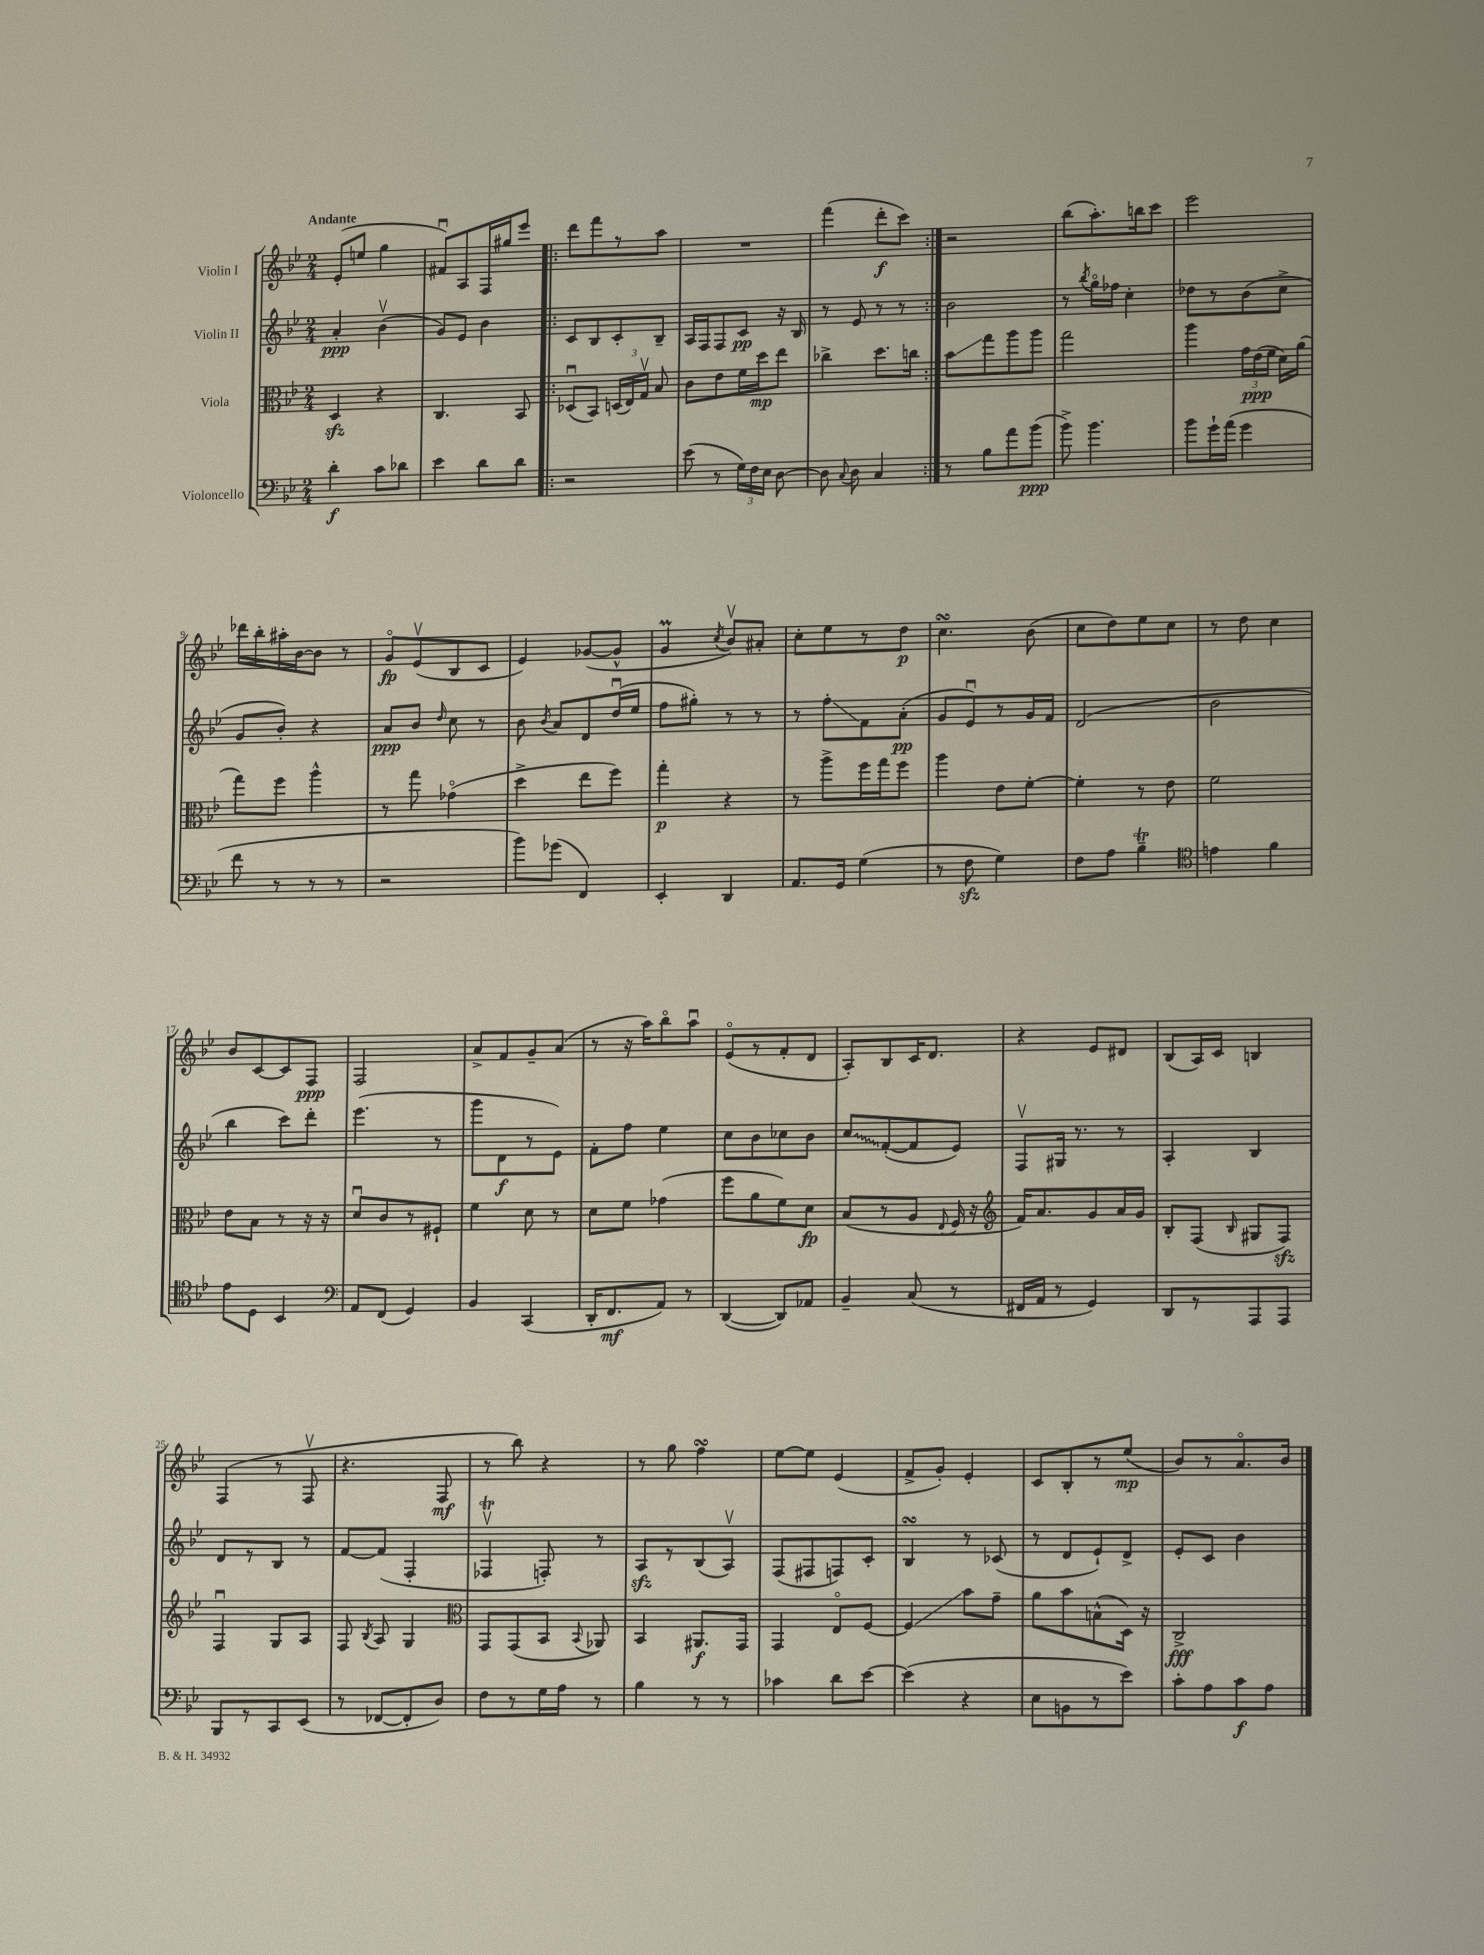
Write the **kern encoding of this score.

**kern	**kern	**kern	**kern
*staff4	*staff3	*staff2	*staff1
*clefF4	*clefC3	*clefG2	*clefG2
*k[b-e-]	*k[b-e-]	*k[b-e-]	*k[b-e-]
*M2/4	*M2/4	*M2/4	*M2/4
4d'	4D	4a'	(8e-'
.	.	.	8ee
8c	4r	(4b-v	4gg
8d-	.	.	.
=	=	=	=
4e-	4.C	8g)	8f#u)
.	.	8e-	8A
8d	.	4b-	16F
.	.	.	16gg#
8d	8BB-	.	8eee-
=!|:	=!|:	=!|:	=!|:
2r	(8D-u	8c	8ddd
.	8BB-)	8B-	8fff
.	(24D	8c'	8r
.	24E-)	.	.
.	24Gv	.	.
.	8B-	8B-~	8aa
=	=	=	=
(8e-	8c	16A	2r
.	.	16F	.
8r	8e-	8F	.
24G)	16f	8c	.
24F	.	.	.
.	16dd	.	.
24E-	.	.	.
[8D	8ee-	16r	.
.	.	16B-	.
=	=	=	=
8D]	4cc-^	8r	(4fff
8qqC	.	.	.
8D	.	8e-	.
4C	8.dd	8r	8ddd'
.	.	8r	8ccc)
.	16cc	.	.
=:|!	=:|!	=:|!	=:|!
8r	8b-	2b-	2r
8B-	8gg	.	.
8a	8aa	.	.
(8b-	8aa	.	.
=	=	=	=
8b-^)	2gg	8r	(8bb-
.	.	8qbb-	.
4.b-	.	16ggo	8.aa')
.	.	16ff-	.
.	.	4cc'	.
.	.	.	16bb
.	.	.	8ccc
=	=	=	=
8b-	4aa	8dd-	2eee-
16g`	.	8r	.
(16a	.	.	.
4g	24g	(8b-	.
.	(24e-	.	.
.	24f	.	.
.	16d)	8cc^	.
.	(16a	.	.
=	=	=	=
8f	8gg)	8g	16ddd-
.	.	.	16bb-'
8r	8ff	8b-')	16aa#'
.	.	.	[16b-
8r	4aa^^	4r	8b-]
8r	.	.	8r
=	=	=	=
2r	8r	8a	8go
.	8gg	8b-	(8e-v
.	.	16qqdd	.
.	(4g-o	8cc	8B-
.	.	8r	8c
=	=	=	=
8b-)	4dd^	8b-	4e-)
.	.	8qb-	.
(8g-	.	8a	.
4FF)	8ee-	8d	([8g-
.	8ff)	(16ddu	8g-^^]
.	.	16ee-	.
=	=	=	=
4EE-'	4gg'	8ff	4g
.	.	8gg#')	.
.	.	.	8qcc
4DD	4r	8r	8b-v)
.	.	8r	8a#'
=	=	=	=
8.AA	8r	8r	8cc'
.	8aa^	8ff'	8ee-
16GG	.	.	.
(4G	16ff	8f	8r
.	16gg	.	.
.	8ff	(8a'	8dd
=	=	=	=
8r	4aa	8g	4.cc
8F	.	8e-u)	.
4G)	8e-	8r	.
.	[8f'	16g	(8b-
.	.	16f	.
=	=	=	=
8F	4f']	(2d	8cc
8A	.	.	8dd)
4B-~	8r	.	8ee-
.	8e-	.	8cc
=	=	=	=
*clefC4	*	*	*
4e	2f	2b-	8r
.	.	.	8dd
4f	.	.	4cc
=	=	=	=
8e-	8e-	4bb-	8b-
8D	8B-	.	[8c
4BB-	8r	8ccc)	8c]
.	16r	8ddd'	8F
.	16r	.	.
=	=	=	=
*clefF4	*	*	*
8AA	8du	(4.eee-	2F
(8FF	8c	.	.
4GG)	8r	.	.
.	8F#`	8r	.
=	=	=	=
4BB-	4f	8ggg	8a^
.	.	8d	8f
(4CC	8d	8r	8g~
.	8r	8e-)	(8a
=	=	=	=
16DD'	8d	8f'	8r
8.FF	.	.	.
.	8f	8ff	16r
.	.	.	16aa)
8AA)	(4g-	4ee-	8bb-o
8r	.	.	8aau
=	=	=	=
([4DD	8ff	8cc	(8e-o
.	8a	8b-	8r
8DD])	8f)	8cc-	8f'
8AA-	8d	8b-	8d
=	=	=	=
4BB-~	(8B-	8cc	8A')
.	8r	([8f'	8B-
(8C	8A	8f]	16c
.	.	.	8.d
.	8qqE-	.	.
8r	16F	8e-)	.
.	16r	.	.
=	=	=	=
*	*clefG2	*	*
16FF#	16f)	8Fv	4r
16AA	8.a	.	.
8r	.	16G#	.
.	.	8.r	.
4GG)	8g	.	8e-
.	16a	8r	8d#
.	16g	.	.
=	=	=	=
8DD	8B-'	4A'	(8B-
8r	(8F	.	16A)
.	.	.	16c
.	16qqB-	.	.
8AAA	8G#	4B-	4B
8AAA	8F)	.	.
=	=	=	=
8BBB-	4Fu	8d	(4F
8r	.	8r	.
8CC	8G	8B-	8r
(8EE-	8A	8r	8Fv
=	=	=	=
8r	8F	[8f	4.r
.	8qB-	.	.
[8FF-	8A	(8f]	.
8FF-']	4G	4F'	.
8D)	.	.	8F
=	=	=	=
*	*clefC3	*	*
8F	8GG	4F-v	8r
8r	(8GG	.	8bb-)
16G	8BB-	8F')	4r
16A	.	.	.
.	8qqBB-	.	.
8r	8AA-)	8r	.
=	=	=	=
4B-	4BB-	8A	8r
.	.	8r	8gg
8r	8.AA#	(8B-	4ff
8r	.	8Av)	.
.	16GG	.	.
=	=	=	=
4c-	4GG	(8F	[8ee-
.	.	8F#	8ee-]
8d	8E-o	8F)	(4e-
[8e-	[8F	8c'	.
=	=	=	=
(4e-]	4F]	4B-	8f^
.	.	.	8g')
4r	8b-	8r	4e-'
.	8g~	(8c-	.
=	=	=	=
8E-	8a	8r	8c
8BB	8b-	8d	8B-'
8r	(8B^^	8e-`)	8r
8e-)	16D)	8d^	(8ee-
.	16r	.	.
=	=	=	=
8c'	2C^	8e-'	8b-)
8A	.	8c	8r
8c	.	4b-	8.ao
8A	.	.	.
.	.	.	16b-
==	==	==	==
*-	*-	*-	*-
